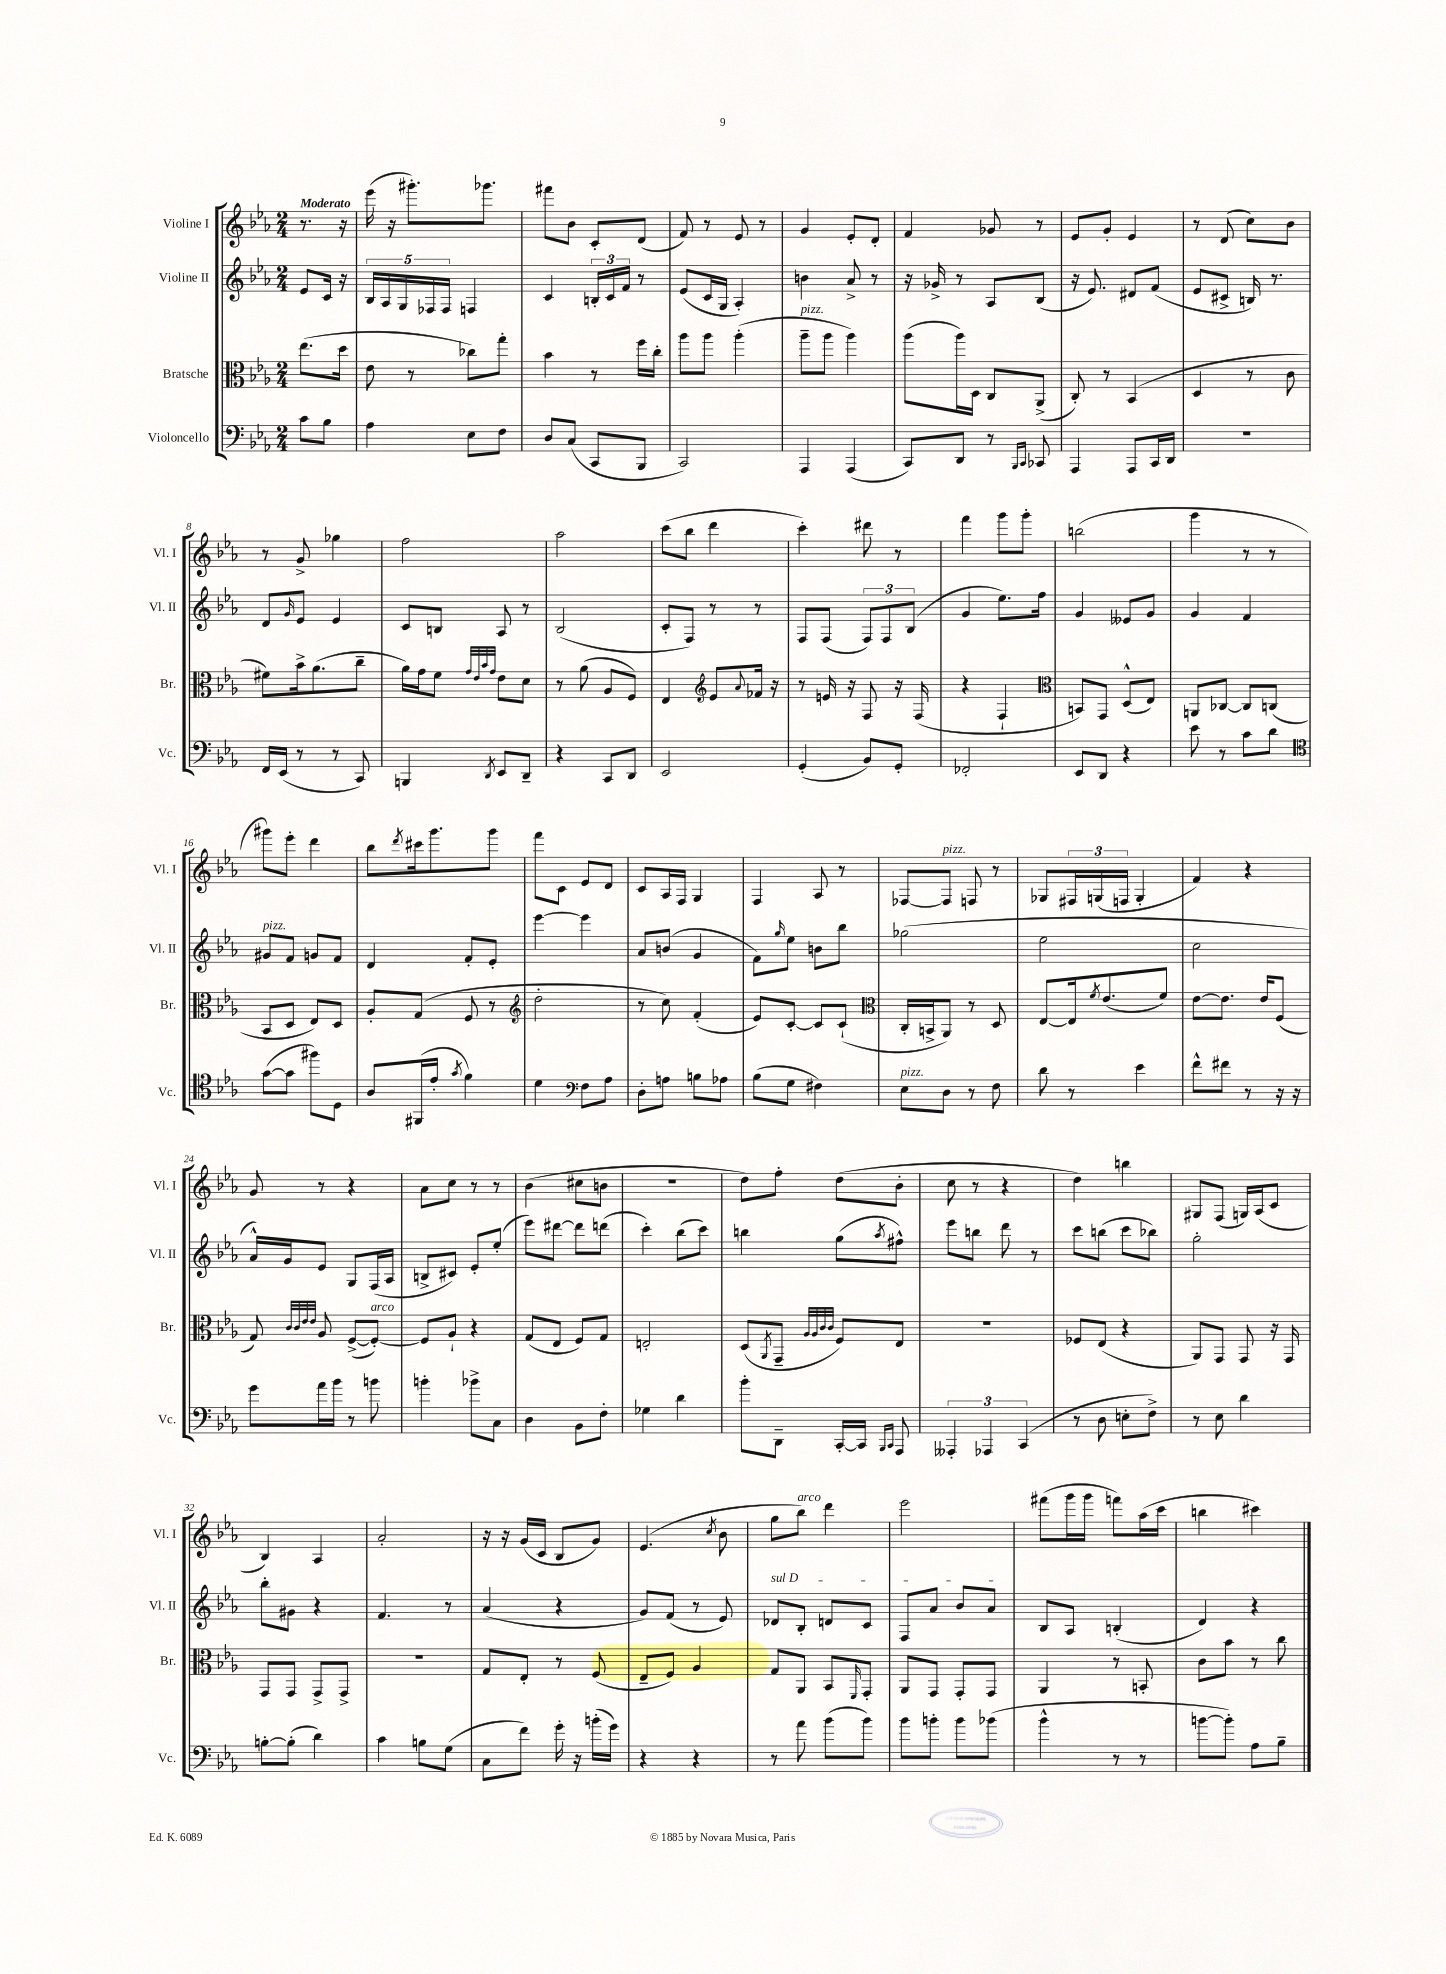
<<
\new StaffGroup <<
\new Staff = "s0" \with { instrumentName = "Violine I" shortInstrumentName = "Vl. I" } {
    \clef treble \key ees \major \numericTimeSignature \time 2/4 \partial 4 \tempo "Moderato"
    r8. r16 |
    ees'''16( r16 gis'''8.-.) ges'''8. |
    fis'''8 bes'8 c'8-. d'8( |
    f'8) r8 ees'8 r8 |
    g'4 ees'8-. d'8-. |
    f'4 ges'8 r8 |
    ees'8 g'8-. ees'4 |
    r8 d'8( c''8) bes'8 |
    r8 g'8-> ges''4 |
    f''2 |
    aes''2 |
    c'''8( bes''8 d'''4 |
    c'''4-.) dis'''8 r8 |
    f'''4 g'''8 g'''8-. |
    b''2( |
    g'''4 r8 r8 |
    gis'''8) ees'''8-. d'''4 |
    bes''8 \acciaccatura { d'''8 } cis'''16 g'''8. g'''8 |
    f'''8 c'8 ees'8 d'8 |
    c'8 aes16 f16 g4 |
    f4 aes8 r8 |
    fes8~ fes8^\markup { \italic "pizz." } f8 r8 |
    ges8 \tuplet 3/2 { fis16 g16( f16 } g4-. |
    f'4) r4 |
    g'8 r8 r4 |
    aes'8 c''8 r8 r8 |
    bes'4( cis''8 b'8 |
    r2 |
    d''8) f''8-. d''8( bes'8-. |
    c''8 r8 r4 |
    d''4) b''4 |
    gis8 f8( g16) aes16( c'8 |
    bes4) aes4 |
    aes'2-. |
    r16 r16 g'16( c'16 bes8 g'8) |
    ees'4.( \acciaccatura { c''8 } bes'8 |
    g''8 bes''8^\markup { \italic "arco" }) d'''4 |
    ees'''2 |
    fis'''8( g'''16 g'''16 f'''8) aes''16( c'''16 |
    b''4 cis'''4) \bar "|." |
}
\new Staff = "s1" \with { instrumentName = "Violine II" shortInstrumentName = "Vl. II" } {
    \clef treble \key ees \major \numericTimeSignature \time 2/4 \partial 4
    ees'8 c'16 r16 |
    \tuplet 5/4 { bes16 aes16 g16 fes16 fes16 } f4 |
    c'4 \tuplet 3/2 { b16-. c'16 f'16 } r8 |
    ees'8( c'16 g16 aes4-.) |
    b'4 aes'8-> r8 |
    r16 ges'16-> r8 aes8 bes8( |
    r16 ees'8.) dis'8 f'8( |
    ees'8 cis'8-> b16) r8. |
    d'8 \grace { g'16 } ees'8 ees'4 |
    c'8 b8 aes8 r8 |
    bes2( |
    c'8-. f8) r8 r8 |
    f8 f8( \tuplet 3/2 { f8) f8 bes8( } |
    g'4 ees''8.) f''16 |
    g'4 eeses'8 g'8 |
    g'4 f'4 |
    gis'8^\markup { \italic "pizz." } f'8 g'8 f'8 |
    d'4 f'8-. ees'8-. |
    ees'''4~ ees'''4 |
    aes'8 b'8( g'4 |
    f'8) \grace { g''16 } ees''8 b'8 bes''8 |
    ges''2( |
    ees''2 |
    c''2 |
    aes'16-^) g'16 ees'8 g8 f16( aes16 |
    b8-> cis'8) ees'8-. ees''8-.( |
    ees'''8) dis'''8~ dis'''8 d'''8( |
    c'''4-.) bes''8( c'''8) |
    b''4 g''8( \acciaccatura { aes''8 } fis''8-^) |
    ees'''8 b''8 d'''8 r8 |
    c'''8 b''8( c'''8 bes''8) |
    g''2-. |
    bes''8-. gis'8 r4 |
    f'4. r8 |
    aes'4( r4 |
    g'8) f'8( r8 ees'8) |
    \once \override TextSpanner.bound-details.left.text = \markup { \italic "sul D" } des'8\startTextSpan bes8-. d'8 c'8 |
    f8 aes'8 bes'8 aes'8\stopTextSpan |
    bes8 aes8 b4-.( |
    d'4) r4 \bar "|." |
}
\new Staff = "s2" \with { instrumentName = "Bratsche" shortInstrumentName = "Br." } {
    \clef alto \key ees \major \numericTimeSignature \time 2/4 \partial 4
    ees''8.( d''16 |
    ees'8 r8 ces''8) g''8-. |
    bes'4 r8 f''16 c''16-. |
    aes''8 aes''8 aes''4-.( |
    aes''8--^\markup { \italic "pizz." } aes''8 aes''4) |
    aes''8( aes''16) d16 c8 aes,8->( |
    c8-.) r8 bes,4( |
    d4 r8 c'8 |
    fis'8) bes'16-> aes'8.( c''8-- |
    aes'16) g'16 f'8 \grace { g'32 ees'32 bes'32 g'32 } ees'8 d'8 |
    r8 aes'8( aes8 f8) |
    ees4 \clef treble ees'8 \appoggiatura { aes'8 } fes'16 r16 |
    r8 e'16 r16 f8 r16 f16( |
    r4 f4-! |
    \clef alto b,8) g,8 d8-^( ees8) |
    a,8 ces8~ ces8 c8( |
    bes,8 d8 ees8) d8 |
    aes8-. g8( f8 r8 |
    \clef treble d''2-. |
    r8 c''8) f'4-.( |
    ees'8) c'8~-. c'8 c'8-!( |
    \clef alto c16-. b,16-> aes,8) r8 d8 |
    ees8~ ees16 \acciaccatura { f'8 } ees'8.( f'8) |
    ees'8~ ees'8. ees'16 f8( |
    g8) \grace { c'32 c'32 ees'32 ees'32 } aes8 f8~->( f8~-.^\markup { \italic "arco" }) |
    f8 aes8-! r4 |
    g8( ees8 f8) g8 |
    e2-. |
    d8( \acciaccatura { aes,8 } g,8-- \grace { aes32 aes32 c'32 c'32 } f8) ees8 |
    R2 |
    fes8 ees8( r4 |
    aes,8) g,8 g,8 r16 g,16 |
    g,8 g,8 g,8-> g,8-> |
    R2 |
    g8 ees8-. r8 f8( |
    ees8-- f8) aes4 |
    g8 aes,8 bes,8 \grace { f,16 } g,8-. |
    aes,8 g,8 g,8-. g,8 |
    aes,4 r8 b,8-. |
    c'8 bes'8 r8 c''8 \bar "|." |
}
\new Staff = "s3" \with { instrumentName = "Violoncello" shortInstrumentName = "Vc." } {
    \clef bass \key ees \major \numericTimeSignature \time 2/4 \partial 4
    c'8 bes8 |
    aes4 ees8 f8 |
    d8 c8( c,8 bes,,8 |
    c,2) |
    aes,,4 aes,,4( |
    c,8) d,8 r8 \grace { bes,,16 c,16 } ces,8 |
    aes,,4 aes,,8 c,16 d,16 |
    r2 |
    f,16 ees,16( r8 r8 c,8) |
    b,,4 \acciaccatura { d,8 } ees,8 d,8-- |
    r4 c,8 d,8 |
    ees,2 |
    g,4-.( bes,8) g,8-. |
    fes,2-. |
    ees,8 d,8 r4 |
    ees'8 r8 c'8 d'8 |
    \clef tenor g'8~( g'8 fis''8) d8 |
    aes8 fis,16( ees'16-. \acciaccatura { g'8 } f'4) |
    d'4 \clef bass f8 aes8 |
    d8-. a8 b8 aes8 |
    bes8( g8 fis4) |
    ees8^\markup { \italic "pizz." } d8 r8 f8 |
    d'8 r8 ees'4 |
    f'8-^ fis'8 r8 r16 r16 |
    g'8 aes'16 bes'16 r8 b'8 |
    b'4-. bes'8-> c8 |
    d4 bes,8 f8-. |
    ges4 d'4 |
    bes'8-. d,8-- c,16~-. c,16 \grace { bes,,16 c,16 } aes,,8 |
    \tuplet 3/2 { aeses,,4-. aes,,4 c,4( } |
    r8 d8 e8-. f8->) |
    r8 ees8 d'4 |
    b8~-. b8-.( d'4) |
    c'4 b8 g8( |
    c8 f'8) g'16-. r16 b'16-.( g'16) |
    r4 r4 |
    r8 aes'8 bes'8( bes'8) |
    bes'8 b'8-. b'8 bes'8( |
    bes'4-^ r8 r8 |
    b'8~ b'8-.) aes8 bes8-- \bar "|." |
}
>>
>>
